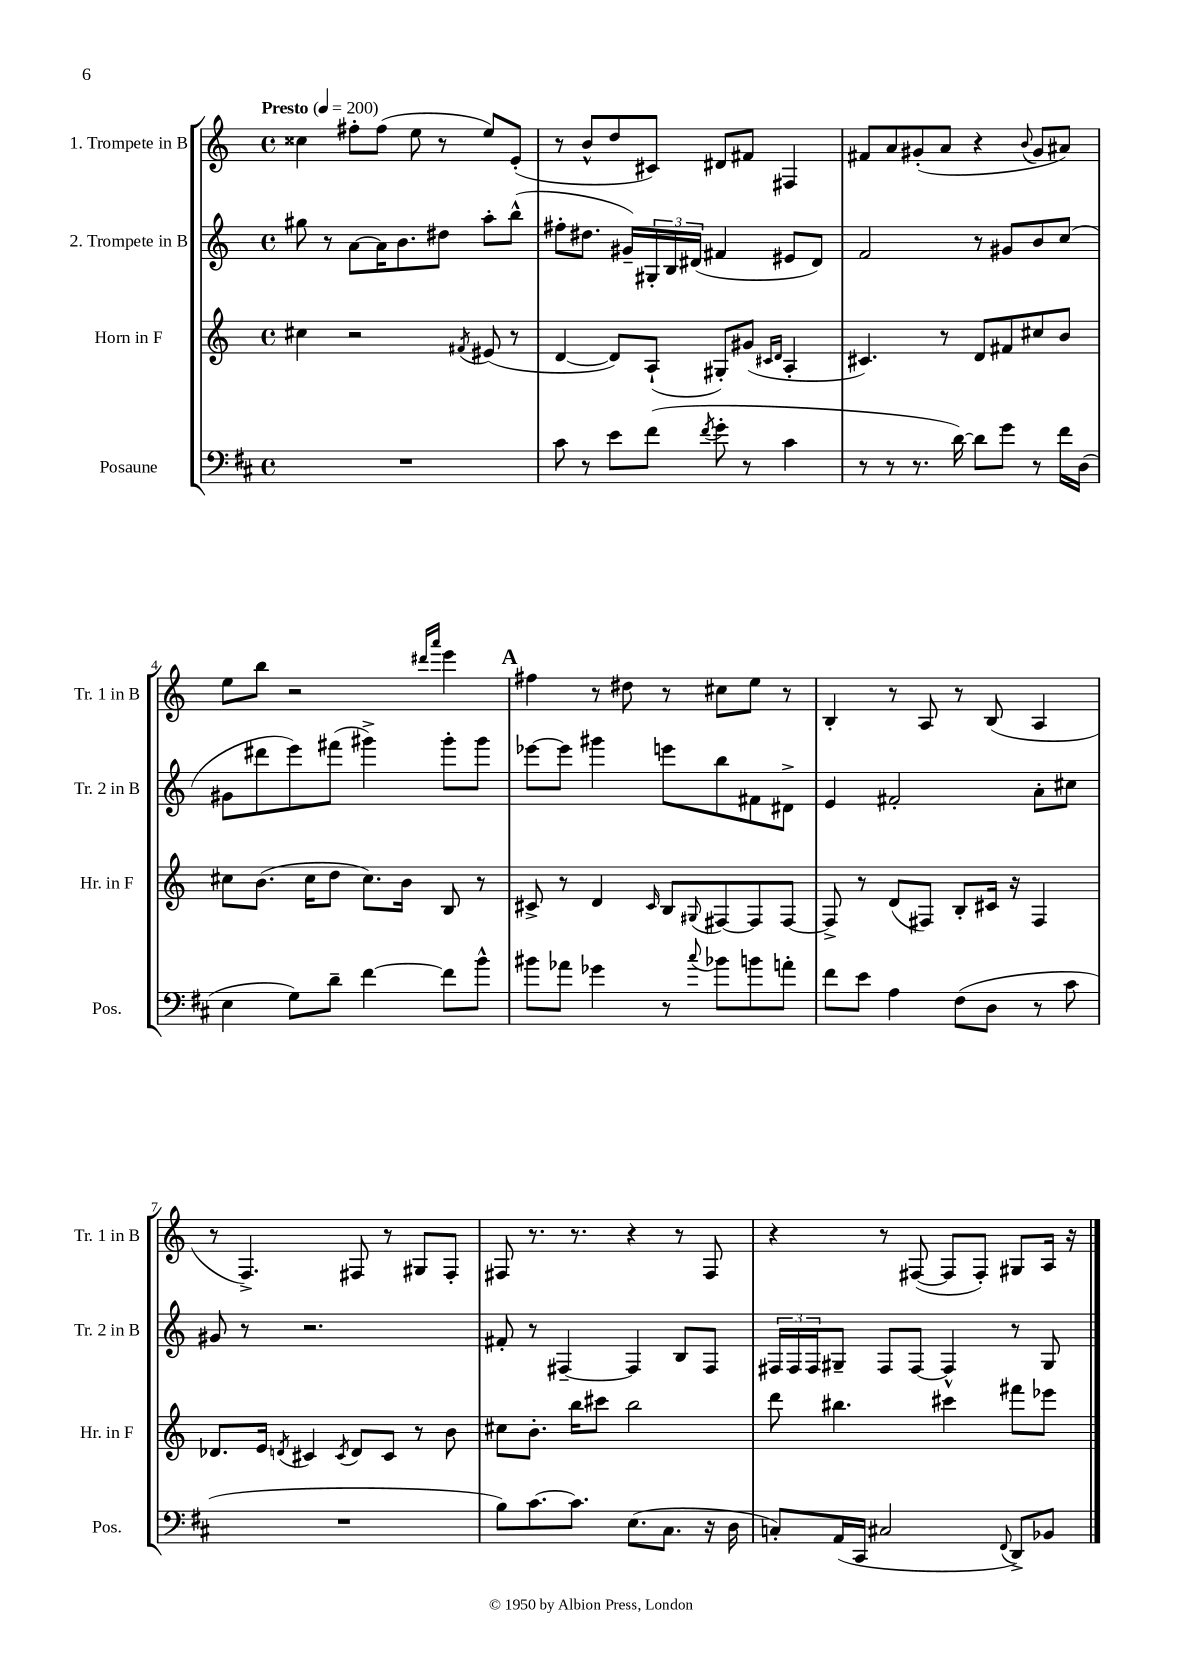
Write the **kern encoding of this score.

**kern	**kern	**kern	**kern
*part4	*part3	*part2	*part1
*staff4	*staff3	*staff2	*staff1
*I"Posaune	*I"Horn in F	*I"2. Trompete in B	*I"1. Trompete in B
*I'Pos.	*I'Hr. in F	*I'Tr. 2 in B	*I'Tr. 1 in B
*clefF4	*clefG2	*clefG2	*clefG2
*k[f#c#]	*k[]	*k[]	*k[]
*M4/4	*M4/4	*M4/4	*M4/4
*met(c)	*met(c)	*met(c)	*met(c)
*MM200	*MM200	*MM200	*MM200
=1	=1	=1	=1
!	!	!	!LO:TX:a:B:t=Presto
1r	4cc#X\	8gg#X\	4cc##X\
.	.	8r	.
.	2r	[8a\L	8ff#X'\L
.	.	16a\K]	(8ff#\J
.	.	8.b\	.
.	.	.	8ee\
.	.	8dd#X\J	8r
.	8qf#X/	.	.
.	(8e#X/	8aa'\L	8ee/L)
.	8r	(8bb^^\J	(8e'/J
=2	=2	=2	=2
8c#\	[4d/	8ff#X'\L	8r
8r	.	8.dd#X\J	8b^^/L
8e\L	8d/L])	.	8dd/
.	.	16g#X~/LL)	.
(8f#\J	(8A`/J	24G#X'/	8c#X/J)
.	.	24B/	.
.	.	(24d#X/JJ	.
8qf#/	.	.	.
8g'\	8G#X'/L)	4f#X/	8d#X/L
8r	(8g#X/J	.	8f#X/J
.	16qqc#X/LL	.	.
.	16qqd/JJ	.	.
4c#\	4A'/	8e#X/L	4F#X/
.	.	8d#/J)	.
=3	=3	=3	=3
8r	4.c#X/)	2f/	8f#X/L
8r	.	.	8a/
8.r	.	.	(8g#X'/
.	8r	.	8a/J
[16d\)	.	.	.
8d\L]	8d/L	8r	4r
8g\J	8f#X/	8g#X/L	.
.	.	.	8qqb/
8r	8cc#X/	8b/	8g#/L
16f#\LL	8b/J	(8cc/J	8a#X/J)
(16D\JJ	.	.	.
!!LO:LB:g=z
=4	=4	=4	=4
4E\	8cc#X\L	8g#X\L	8ee\L
.	(8.b\J	8ddd#X\	8bb\J
8G\L)	.	8eee\)	2r
.	16cc#\KL	.	.
8d~\J	8dd\J	(8fff#X\J	.
[4f#\	8.cc#\L)	4ggg#X^\)	.
.	16b\Jk	.	.
.	.	.	16qqddd#X/LL
.	.	.	16qqaaa/JJ
8f#\L]	8B/	8ggg#'\L	4eee\
8b^^\J	8r	8ggg#\J	.
!!LO:REH:place=s1:t=A
=5	=5	=5	=5
8b#X\L	8c#X^/	[8eee-X\L	4ff#X\
8a-X\J	8r	8eee-\J]	.
4g-X\	4d/	4ggg#X\	8r
.	.	.	8dd#X\
.	16qqc#/	.	.
8r	8B/L	8eeen\L	8r
8qqcc#/	8qqG#X/	.	.
8b-X\L	[8F#X/	8bb\	8cc#X\L
8bn\	8F#/]	8f#X\	8ee\J
8an'\J	[8F#/J	8d#X^\J	8r
=6	=6	=6	=6
8f#\L	8F#^/]	4e/	4B'/
8e\J	8r	.	.
4A\	(8d/L	2f#X'/	8r
.	8F#X/J)	.	8A/
(8F#\L	8B'/L	.	8r
8D\J	16c#X/Jk	.	(8B/
.	16r	.	.
8r	4F#/	8a'\L	4A/
8c#\	.	8cc#X\J	.
!!LO:LB:g=z
=7	=7	=7	=7
1r	8.d-X/L	8g#X/	8r
.	.	8r	4.F^/)
.	16e/Jk	.	.
.	8qdn/	.	.
.	4c#X/	2.r	.
.	8qc#/	.	.
.	8d/L	.	8F#X/
.	8c#/J	.	8r
.	8r	.	8G#X/L
.	8b\	.	8F#'/J
=8	=8	=8	=8
8B\L)	8cc#X\L	8f#X'/	8F#X/
[8.c#\	8.b'\J	8r	8.r
.	.	[4F#X~/	.
8.c#\J]	16bb\KL	.	8.r
.	8ccc#X\J	.	.
(8.E\L	2bb\	4F#/]	4r
8.C#\J	.	.	.
.	.	8B/L	8r
16r	.	8F#/J	8F#/
16D\	.	.	.
=9	=9	=9	=9
8Cn'/L)	8ddd\	24F#X/LL	4r
.	.	24F#/	.
.	.	24F#/J	.
(16AA/L	4.bb#X\	8G#X~/J	.
16CC#/JJ	.	.	.
2C#X/	.	8F#/L	8r
.	.	[8F#/J	([8F#X/
.	4ccc#X\	4F#^^/]	8F#/L]
.	.	.	8F#'/J)
8qqFF#/	.	.	.
8DD^/L)	8fff#X\L	8r	8G#X/L
8BB-X/J	8eee-X\J	8G#/	16A/Jk
.	.	.	16r
==	==	==	==
*-	*-	*-	*-
